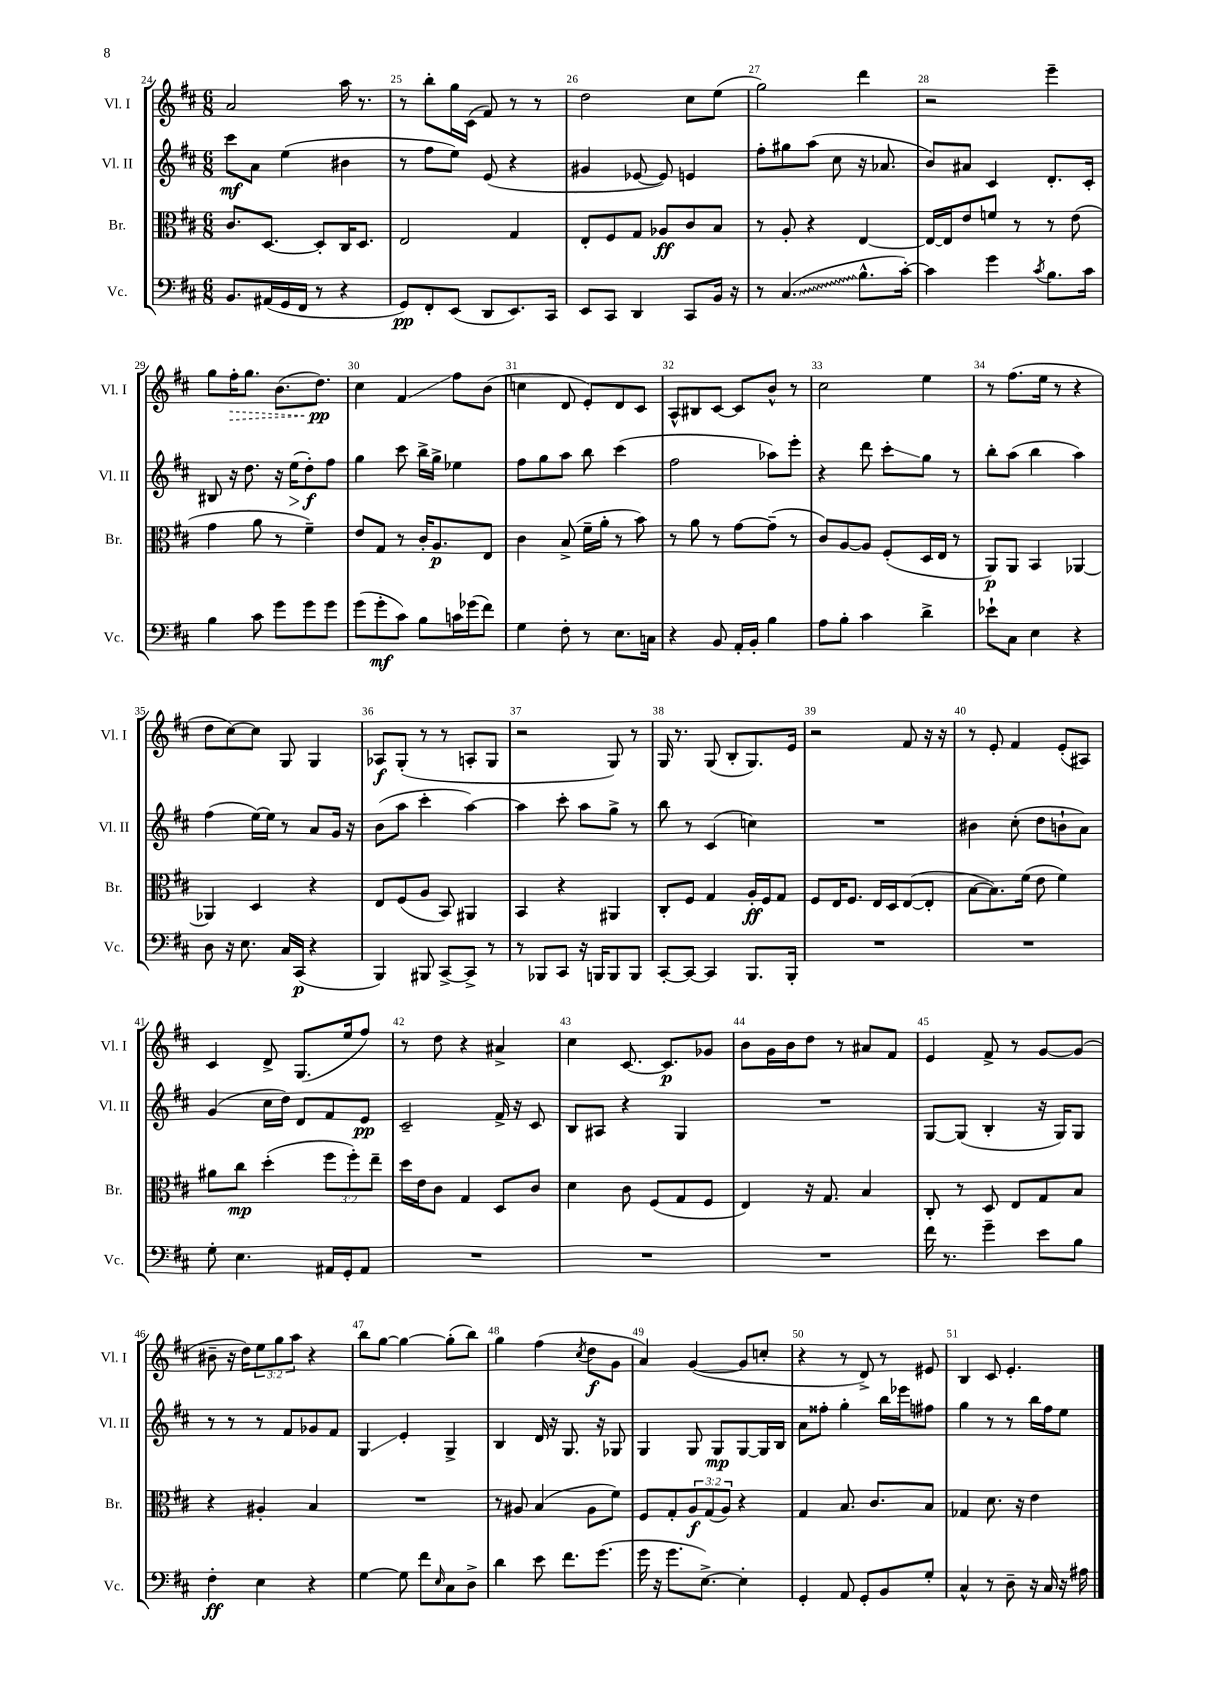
<<
\new StaffGroup <<
\new Staff = "s0" \with { instrumentName = "Vl. I" shortInstrumentName = "Vl. I" } {
    \clef treble \key d \major \numericTimeSignature \time 6/8 \override Staff.TupletNumber.text = #tuplet-number::calc-fraction-text
    a'2 a''16 r8. |
    r8 b''8-. g''16 cis'16( fis'8) r8 r8 |
    d''2 cis''8 e''8( |
    g''2) d'''4 |
    r2 e'''4-- |
    g''8 \once \override Hairpin.style = #'dashed-line fis''16-.\> g''8. b'8.( d''8.\pp\!) |
    cis''4 fis'4\glissando fis''8 b'8( |
    c''4 d'8 e'8-.) d'8 cis'8 |
    a8-^ bis8 cis'8~ cis'8 b'8-^ r8 |
    cis''2 e''4 |
    r8 fis''8.( e''16 r8 r4 |
    d''8 cis''8~) cis''8 g8 g4 |
    aes8\f g8-.( r8 r8 a8-. g8 |
    r2 g8) r8 |
    g16 r8. g8( b8-. g8.) e'16 |
    r2 fis'8 r16 r16 |
    r8 e'8-. fis'4 e'8-.( ais8) |
    cis'4 d'8-> g8.( e''16 fis''8) |
    r8 d''8 r4 ais'4-> |
    cis''4 cis'8.~ cis'8.\p ges'8 |
    b'8 g'16 b'16 d''8 r8 ais'8 fis'8 |
    e'4 fis'8-> r8 g'8~ g'8( |
    bis'8-- r16 d''16) \tuplet 3/2 { e''8 g''8 a''8 } r4 |
    b''8 g''8~ g''4~ g''8-.( b''8) |
    g''4 fis''4( \acciaccatura { cis''8 } d''8\f g'8 |
    a'4) g'4~( g'8 c''8-. |
    r4 r8 d'8->) r8 eis'8 |
    b4 cis'8 e'4.-. \bar "|." |
}
\new Staff = "s1" \with { instrumentName = "Vl. II" shortInstrumentName = "Vl. II" } {
    \clef treble \key d \major \numericTimeSignature \time 6/8
    cis'''8\mf a'8 e''4( bis'4 |
    r8 fis''8 e''8) e'8( r4 |
    gis'4 ees'8~ ees'8) e'4 |
    fis''8-. gis''8 a''8( cis''8 r16 aes'8. |
    b'8) ais'8 cis'4 d'8.-. cis'16-. |
    bis8 r16 d''8. r16 e''16\>( d''8-.\f\!) fis''8 |
    g''4 cis'''8 b''16-> g''16-> ees''4 |
    fis''8 g''8 a''8 b''8 cis'''4( |
    fis''2 aes''8) e'''8-. |
    r4 d'''8 cis'''8-.\glissando g''8 r8 |
    b''8-. a''8( b''4 a''4) |
    fis''4( e''16~) e''16 r8 a'8 g'16 r16 |
    b'8( a''8 cis'''4-. a''4~) |
    a''4 cis'''8-. a''8 g''8-> r8 |
    b''8 r8 cis'4( c''4) |
    R2. |
    bis'4 cis''8-.( d''8 b'8-! a'8) |
    g'4( cis''16 d''16) d'8 fis'8 e'8\pp |
    cis'2-- fis'16-> r16 cis'8 |
    b8 ais8 r4 g4 |
    R2. |
    g8~ g8( b4-. r16 g16) g8 |
    r8 r8 r8 fis'8 ges'8 fis'8 |
    g4\glissando e'4-. g4-> |
    b4 d'16 r16 g8. r16 ges8 |
    g4 g8 g8\mp g8~ g16 b16 |
    a'8 fisis''8-. g''4-. b''16 ees'''16 fis''8 |
    g''4 r8 r8 b''16 fis''16 e''8 \bar "|." |
}
\new Staff = "s2" \with { instrumentName = "Br." shortInstrumentName = "Br." } {
    \clef alto \key d \major \numericTimeSignature \time 6/8 \override Staff.TupletNumber.text = #tuplet-number::calc-fraction-text
    cis'8. d8.~ d8-. cis16 d8. |
    e2 g4 |
    e8-. fis8 g8 aes8\ff cis'8 b8 |
    r8 a8-. r4 e4~ |
    e16~ e16 e'8 f'8 r8 r8 e'8( |
    g'4 a'8 r8 fis'4--) |
    e'8 g8 r8 cis'16-. a8.\p e8 |
    cis'4 b8->( fis'16-- a'16-. r8 b'8) |
    r8 a'8 r8 g'8~ g'8--( r8 |
    cis'8) a8~ a8 fis8-.( d16 e16 r8 |
    a,8\p) a,8 b,4 aes,4~ |
    aes,4 d4 r4 |
    e8 fis8( a8 b,8) ais,4 |
    b,4 r4 ais,4 |
    cis8-. fis8 g4 a16-.\ff fis16 g8 |
    fis8 e16 fis8. e16 d16 e8~( e8-. |
    b8~ b8.) fis'16( e'8 fis'4) |
    ais'8 cis''8\mp d''4-.( \tuplet 3/2 { fis''8 fis''8-.) e''8-- } |
    d''16 e'16 cis'8 g4 d8 cis'8 |
    d'4 cis'8 fis8( g8 fis8 |
    e4) r16 g8. b4 |
    cis8-. r8 d8 e8 g8 b8 |
    r4 ais4-. b4 |
    R2. |
    r8 ais8 b4( ais8 fis'8) |
    fis8 g8-. \tuplet 3/2 { a8\f g8( a8) } r4 |
    g4 b8. cis'8. b8 |
    ges4 d'8. r16 e'4 \bar "|." |
}
\new Staff = "s3" \with { instrumentName = "Vc." shortInstrumentName = "Vc." } {
    \clef bass \key d \major \numericTimeSignature \time 6/8
    b,8. ais,16( g,16 fis,16 r8 r4 |
    g,8\pp) fis,8-. e,8( d,8 e,8.) cis,16 |
    e,8 cis,8 d,4 cis,8 b,16 r16 |
    r8 \once \override Glissando.style = #'zigzag cis4.\glissando( b8.-^ cis'16~-.) |
    cis'4 g'4 \acciaccatura { cis'8 } b8. cis'16 |
    b4 cis'8 g'8 g'8 g'8 |
    g'8( g'8-.\mf cis'8) b8 c'16 ges'16( fis'8) |
    g4 fis8-. r8 e8. c16 |
    r4 b,8 a,16-. b,16-. b4 |
    a8 b8-. cis'4 d'4-> |
    ees'8-! cis8 e4 r4 |
    d8 r16 e8. cis16 cis,16\p( r4 |
    b,,4) bis,,8 cis,8~-> cis,8-> r8 |
    r8 bes,,8 cis,8 r16 b,,16 b,,8 b,,8 |
    cis,8~-. cis,8~ cis,4 b,,8. b,,16-. |
    R2. |
    R2. |
    g8-. e4. ais,16 g,16-. ais,8 |
    R2. |
    R2. |
    R2. |
    fis'16 r8. g'4-- e'8 b8 |
    fis4-.\ff e4 r4 |
    g4~ g8 fis'8 \grace { e16 } cis8 d8-> |
    d'4 e'8 fis'8. g'8.( |
    g'16 r16 g'8. e8.~->) e4-. |
    g,4-. a,8 g,8-. b,8 g8-. |
    cis4-^ r8 d8-- r16 cis16 r16 ais16 \bar "|." |
}
>>
>>
\layout { \context { \Score currentBarNumber = #24 \override BarNumber.break-visibility = ##(#f #t #t) barNumberVisibility = #all-bar-numbers-visible } }
